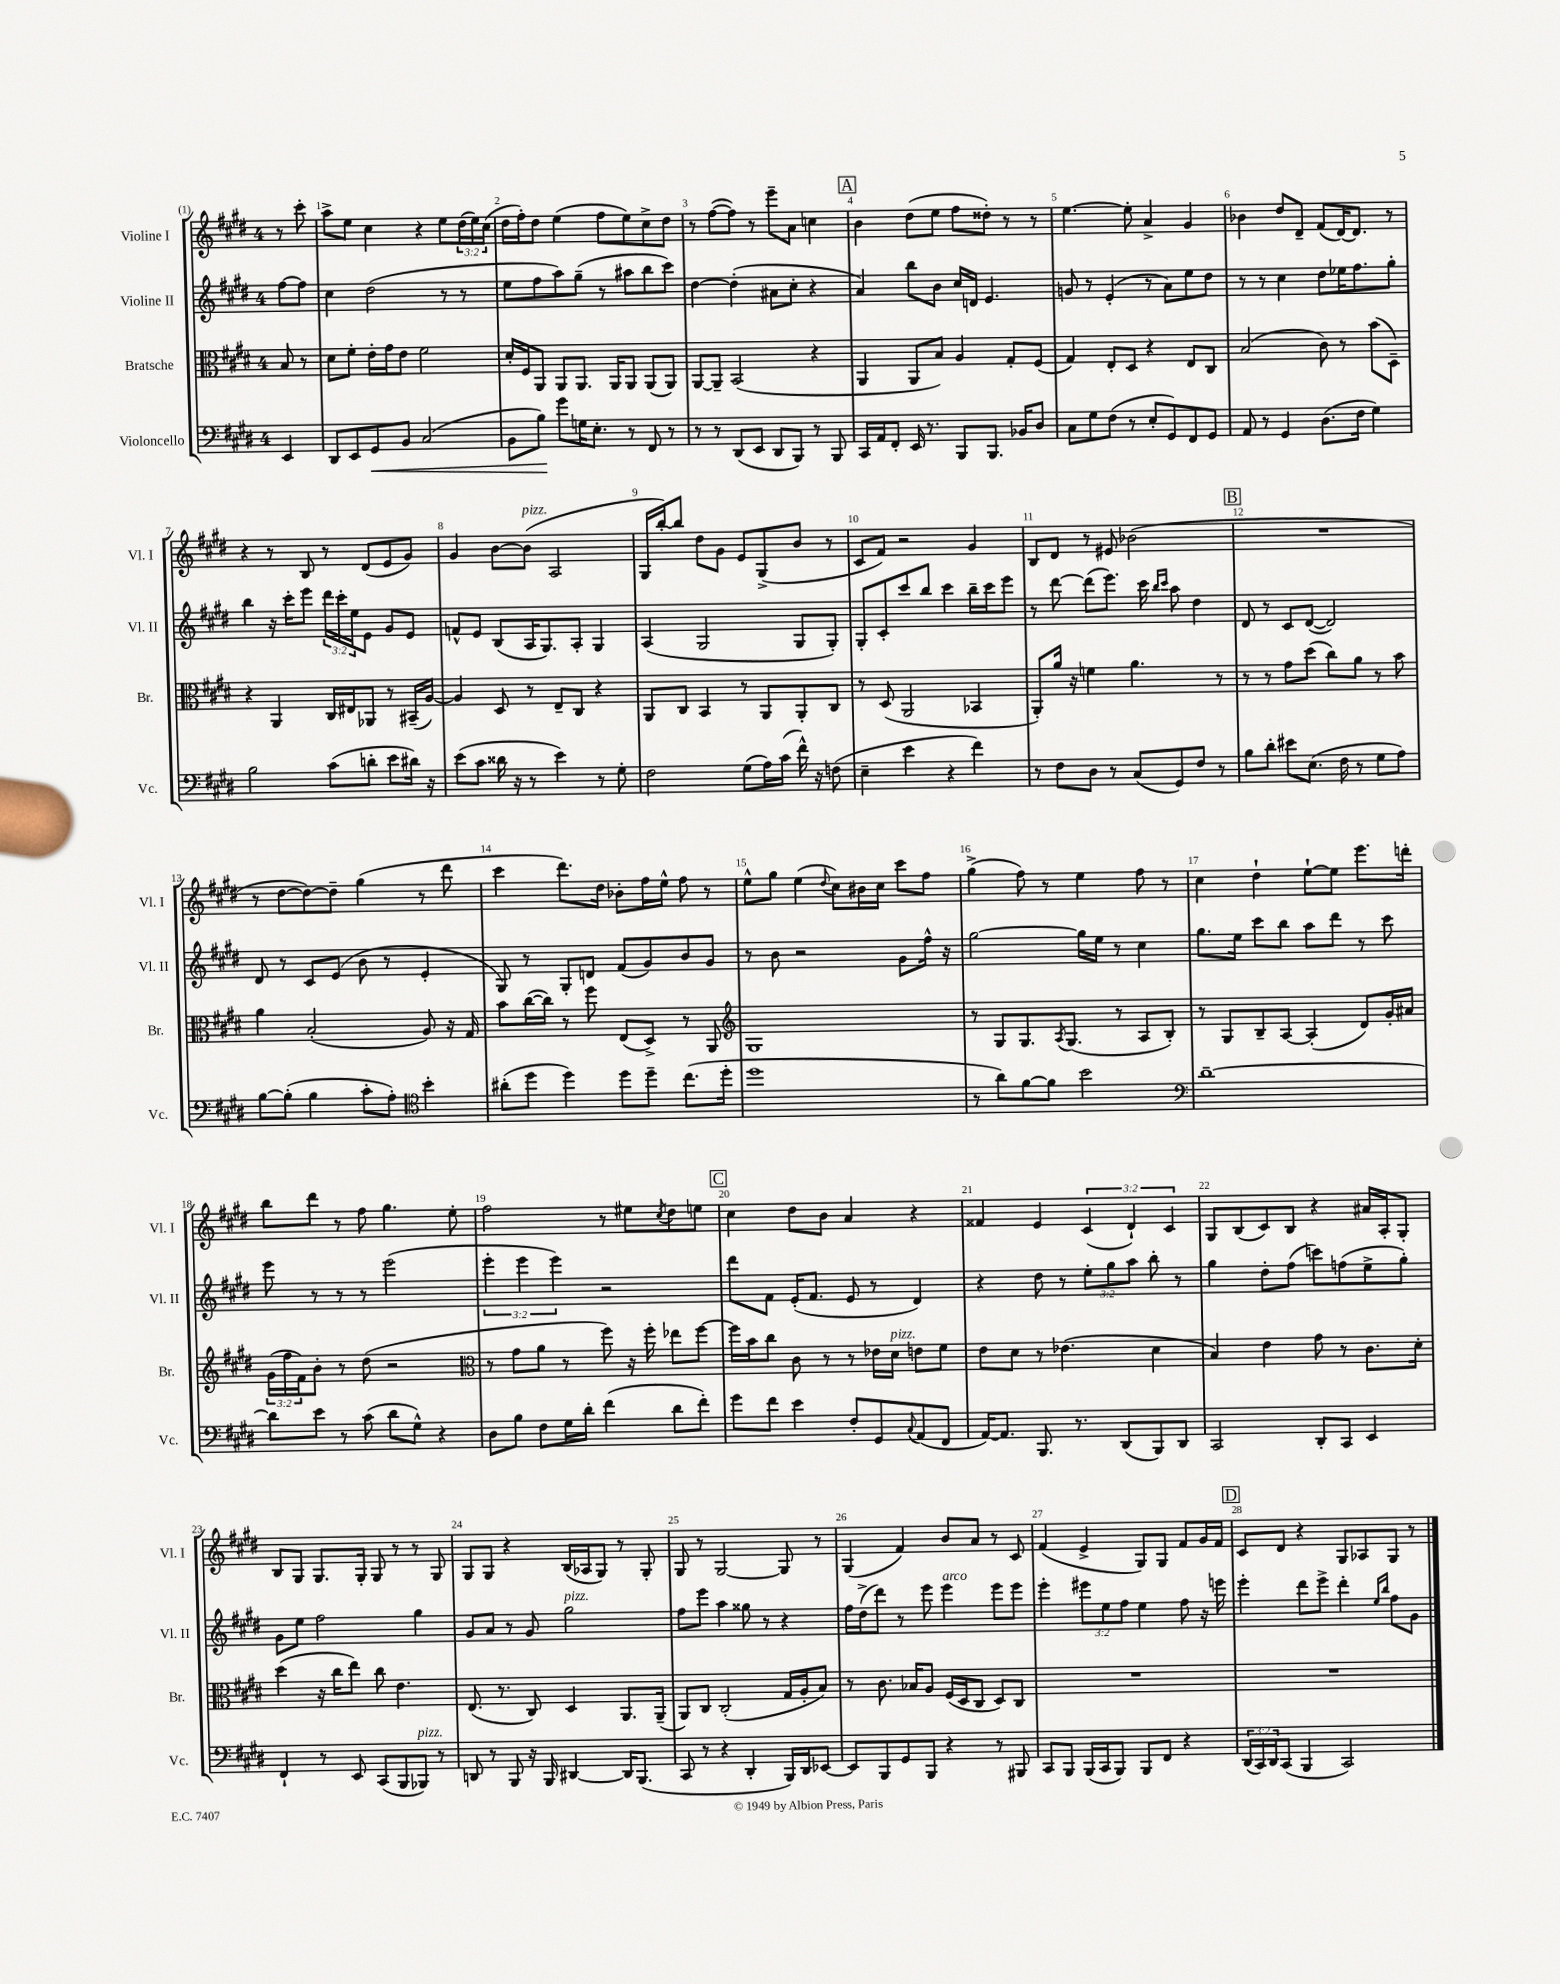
<<
\new StaffGroup <<
\new Staff = "s0" \with { instrumentName = "Violine I" shortInstrumentName = "Vl. I" } {
    \clef treble \key e \major \once \override Staff.TimeSignature.style = #'single-digit \time 4/4 \override Staff.TupletNumber.text = #tuplet-number::calc-fraction-text \partial 4
    r8 cis'''8-. |
    a''8-> e''8 cis''4 r4 e''8 \tuplet 3/2 { dis''16( e''16) cis''16( } |
    dis''16 fis''16-.) dis''8 e''4( fis''8 e''8) cis''8-> dis''8 |
    r8 fis''8~( fis''8) r8 e'''8-- a'8 c''4 |
    \mark \markup { \box "A" } b'4 dis''8( e''8 fis''8 disis''8-.) r8 r8 |
    e''4.~ e''8-. a'4-> gis'4 |
    bes'4 dis''8 dis'8-- fis'8( dis'16~) dis'8. r8 |
    r4 r8 b8 r8 dis'8( e'8 gis'8) |
    gis'4 b'8~ b'8^\markup { \italic "pizz." }( a2 |
    gis16 b''16~-.) b''8 dis''8 gis'8 e'8 gis8->( b'8 r8 |
    cis'8 fis'8) r2 gis'4 |
    b8 dis'8 r8 eis'8 bes'2( |
    \mark \markup { \box "B" } R1 |
    r8 dis''8~ dis''8~) dis''8-- gis''4( r8 dis'''8 |
    cis'''4 dis'''8.) dis''16 bes'8-. fis''16 e''16-^ fis''8 r8 |
    e''8-^ gis''8 e''4( \appoggiatura { dis''8 } cis''8) bis'16 cis''16 cis'''8 fis''8 |
    gis''4->( fis''8) r8 e''4 fis''8 r8 |
    cis''4 dis''4-! e''8~-! e''8 e'''8. d'''16-. |
    b''8 dis'''8 r8 fis''8 gis''4. e''8-. |
    fis''2 r8 eis''8 \acciaccatura { cis''8 } dis''8 e''8 |
    \mark \markup { \box "C" } cis''4 dis''8 b'8 a'4 r4 |
    fisis'4 e'4 \tuplet 3/2 { cis'4( dis'4-!) cis'4 } |
    gis8 b8( cis'8) b8 r4 ais'16 a16-. gis8-. |
    b8 gis8 gis8. gis16-. gis8 r8 r8 gis8 |
    gis8 gis8 r4 b16( aes16 gis8) r8 gis8-. |
    gis8 r8 gis2~ gis8 r8 |
    gis4( fis'4) b'8 a'8 r8 cis'8 |
    fis'4( e'4-> gis8) gis8 fis'8 gis'16 fis'16 |
    \mark \markup { \box "D" } cis'8 dis'8 r4 gis8 aes8 gis8 r8 \bar "|." |
}
\new Staff = "s1" \with { instrumentName = "Violine II" shortInstrumentName = "Vl. II" } {
    \clef treble \key e \major \once \override Staff.TimeSignature.style = #'single-digit \time 4/4 \override Staff.TupletNumber.text = #tuplet-number::calc-fraction-text \partial 4
    fis''8~ fis''8 |
    cis''4 dis''2( r8 r8 |
    e''8 fis''8 a''8) gis''8--( r8 ais''8 b''8 cis'''8) |
    dis''4~ dis''4-.( ais'8 cis''8-. r4 |
    \mark \markup { \box "A" } a'4) b''8 b'8 cis''16 d'16 e'4. |
    g'8 r8 e'4-.( r8 a'8) e''8 dis''8 |
    r8 r8 cis''4 dis''8 ees''16 fis''8. gis''8-. |
    b''4 r16 cis'''16-. e'''8 \tuplet 3/2 { dis'''16 cis'''16-. e''16 } e'8 gis'8 e'8 |
    f'8-^ e'8 b8( a16 gis8.) a8-. gis4 |
    a4( gis2 gis8 gis8-.) |
    gis8-. cis'8-. cis'''8 b''8 cis'''4 b''16-- cis'''16 e'''8 |
    r8 dis'''8~ dis'''8( e'''8.) cis'''16 \grace { b''16 cis'''16 } a''8 dis''4 |
    \mark \markup { \box "B" } dis'8 r8 cis'8 dis'8~( dis'2) |
    dis'8 r8 cis'8 e'8( b'8 r8 e'4-. |
    gis8) r8 gis8-. d'8 fis'8( gis'8) b'8 gis'8 |
    r8 b'8 r2 gis'8 fis''16-^ r16 |
    gis''2~ gis''16 e''16 r8 cis''4 |
    gis''8. e''16 cis'''8 b''8 a''8 dis'''8 r8 cis'''8 |
    e'''8 r8 r8 r8 e'''2( |
    \tuplet 3/2 { e'''4-. e'''4 e'''4) } r2 |
    \mark \markup { \box "C" } dis'''8 fis'8 e'16-.( fis'8. e'8 r8 dis'4) |
    r4 dis''8 r8 \tuplet 3/2 { e''8-. gis''8 a''8 } b''8-. r8 |
    gis''4 dis''8-. fis''8( c'''8) f''8( e''8-> gis''8-.) |
    gis'8 e''8 fis''2 gis''4 |
    gis'8 a'8 r8 gis'8 gis''2^\markup { \italic "pizz." } |
    fis''8 e'''8 a''4 gisis''8 r8 r4 |
    fis''16 dis''16->( dis'''8) r8 e'''8 e'''4^\markup { \italic "arco" } e'''8 e'''8 |
    e'''4-. \tuplet 3/2 { eis'''8 e''8 fis''8 } e''4 fis''8 r16 e'''16 |
    \mark \markup { \box "D" } e'''4-. dis'''8 e'''8-> dis'''4-. \grace { e''16 b''16 } fis''8 gis'8 \bar "|." |
}
\new Staff = "s2" \with { instrumentName = "Bratsche" shortInstrumentName = "Br." } {
    \clef alto \key e \major \once \override Staff.TimeSignature.style = #'single-digit \time 4/4 \override Staff.TupletNumber.text = #tuplet-number::calc-fraction-text \partial 4
    b8 r8 |
    dis'8 fis'8-. e'16-. gis'16 e'8 fis'2 |
    dis'16-. fis16 a,8 a,8 a,8. a,16 a,8 a,8( a,8) |
    a,8~ a,8-- b,2( r4 |
    \mark \markup { \box "A" } a,4 a,8 b8) a4 gis8-. fis8( |
    gis4) e8-. dis8 r4 e8 cis8 |
    b2( cis'8) r8 b'8( dis8--) |
    r4 a,4 cis16 eis16 aes,8 r8 bis,16--( a16~) |
    a4 dis8 r8 e8-- cis8 r4 |
    a,8 cis8 b,4 r8 a,8 a,8-. cis8 |
    r8 dis8( a,2 bes,4 |
    a,8-.) a'16 r16 f'4 a'4. r8 |
    \mark \markup { \box "B" } r8 r8 gis'8 dis''8( cis''8) a'8 r8 b'8 |
    a'4 b2-.( a8) r16 gis16 |
    b'8 cis''16~( cis''16) r8 fis''8 e8( dis8->) r8 a,8 |
    \clef treble gis1 |
    r8 gis8 gis8. \acciaccatura { a8 } gis8.( r8 a8 b8-.) |
    r8 gis8 b8-- a8~ a4-.( dis'8) gis'16-. ais'16 |
    \tuplet 3/2 { gis'16( fis''16 fis'16) } b'8-. r8 dis''8( r2 |
    \clef alto r8 gis'8 a'8 r8 fis''8) r16 fis''16-. ees''8 fis''8~ |
    \mark \markup { \box "C" } fis''16 b'16 cis''8 cis'8 r8 r8 ees'16 dis'16^\markup { \italic "pizz." } e'8 fis'8 |
    e'8 dis'8 r8 ees'4.( dis'4 |
    b4) e'4 gis'8 r8 cis'8. dis'16-. |
    dis''4( r16 cis''16 e''8) cis''8 e'4. |
    e8.( r8. cis8) dis4 a,8. a,16--( |
    a,8) cis8 cis2-.( gis16 a16-. b8) |
    r8 cis'8. bes16 a8 fis16( dis16 cis8 dis8) cis8 |
    R1 |
    \mark \markup { \box "D" } R1 \bar "|." |
}
\new Staff = "s3" \with { instrumentName = "Violoncello" shortInstrumentName = "Vc." } {
    \clef bass \key e \major \once \override Staff.TimeSignature.style = #'single-digit \time 4/4 \override Staff.TupletNumber.text = #tuplet-number::calc-fraction-text \partial 4
    e,4 |
    dis,8 e,8 gis,8\< b,8 cis2( |
    b,8 b8\!) gis'8 g16 e8.-. r8 fis,8 r8 |
    r8 r8 dis,8( e,8 dis,8 b,,8) r8 b,,8 |
    \mark \markup { \box "A" } cis,16 a,16 fis,8-. e,16 r8. b,,8 b,,8. bes,16 dis8 |
    cis8 gis8 fis8( r8 e8-. gis,8) fis,8 gis,8 |
    a,8 r8 gis,4 dis8.( fis16 gis4) |
    b2 cis'8( d'8-. e'8 dis'16) r16 |
    e'8( cis'8 disis'16 r16 r8 e'4) r8 gis8-. |
    fis2 gis8( a16) cis'16( fis'16-^) r16 f8( |
    e4-- e'4 r4 fis'4) |
    r8 fis8 dis8 r8 cis8( gis,8) fis8 r8 |
    \mark \markup { \box "B" } b8 dis'8-. eis'8 e8.( fis16 r8 gis8 a8) |
    b8~ b8-.( b4 cis'8-. a8-.) \clef tenor b'4-. |
    ais'8-.( dis''8 dis''4) dis''8 dis''8-- cis''8.( dis''16-. |
    dis''1 |
    r8 a'8) fis'8~ fis'8 b'2 |
    \clef bass dis'1~-- |
    dis'8 e'8 r8 cis'8( dis'8 gis8-^) r4 |
    dis8 b8 fis8 gis16 dis'16-. fis'4( dis'8 fis'8-.) |
    \mark \markup { \box "C" } gis'8 fis'8 e'4 fis8-. gis,8 \appoggiatura { cis8 } a,8( fis,8 |
    a,16~) a,8. b,,8. r8. dis,8( b,,8) dis,8 |
    cis,2 dis,8-. cis,8 e,4 |
    fis,4-! r8 e,8 cis,8( b,,8 bes,,8^\markup { \italic "pizz." }) r8 |
    d,8 r8 b,,8 r16 b,,16 dis,4~ dis,16 b,,8.( |
    cis,8 r8 r4 dis,4-. b,,16) dis,16 ees,8~ |
    ees,8 b,,8 gis,8 b,,8 r4 r8 bis,,8 |
    cis,8 b,,8 b,,16( cis,16 b,,8) b,,8 fis,8 r4 |
    \mark \markup { \box "D" } \tuplet 3/2 { dis,16( cis,16) dis,16 } cis,8( b,,4 cis,2) \bar "|." |
}
>>
>>
\layout { \context { \Score \override BarNumber.break-visibility = ##(#f #t #t) barNumberVisibility = #all-bar-numbers-visible } }
